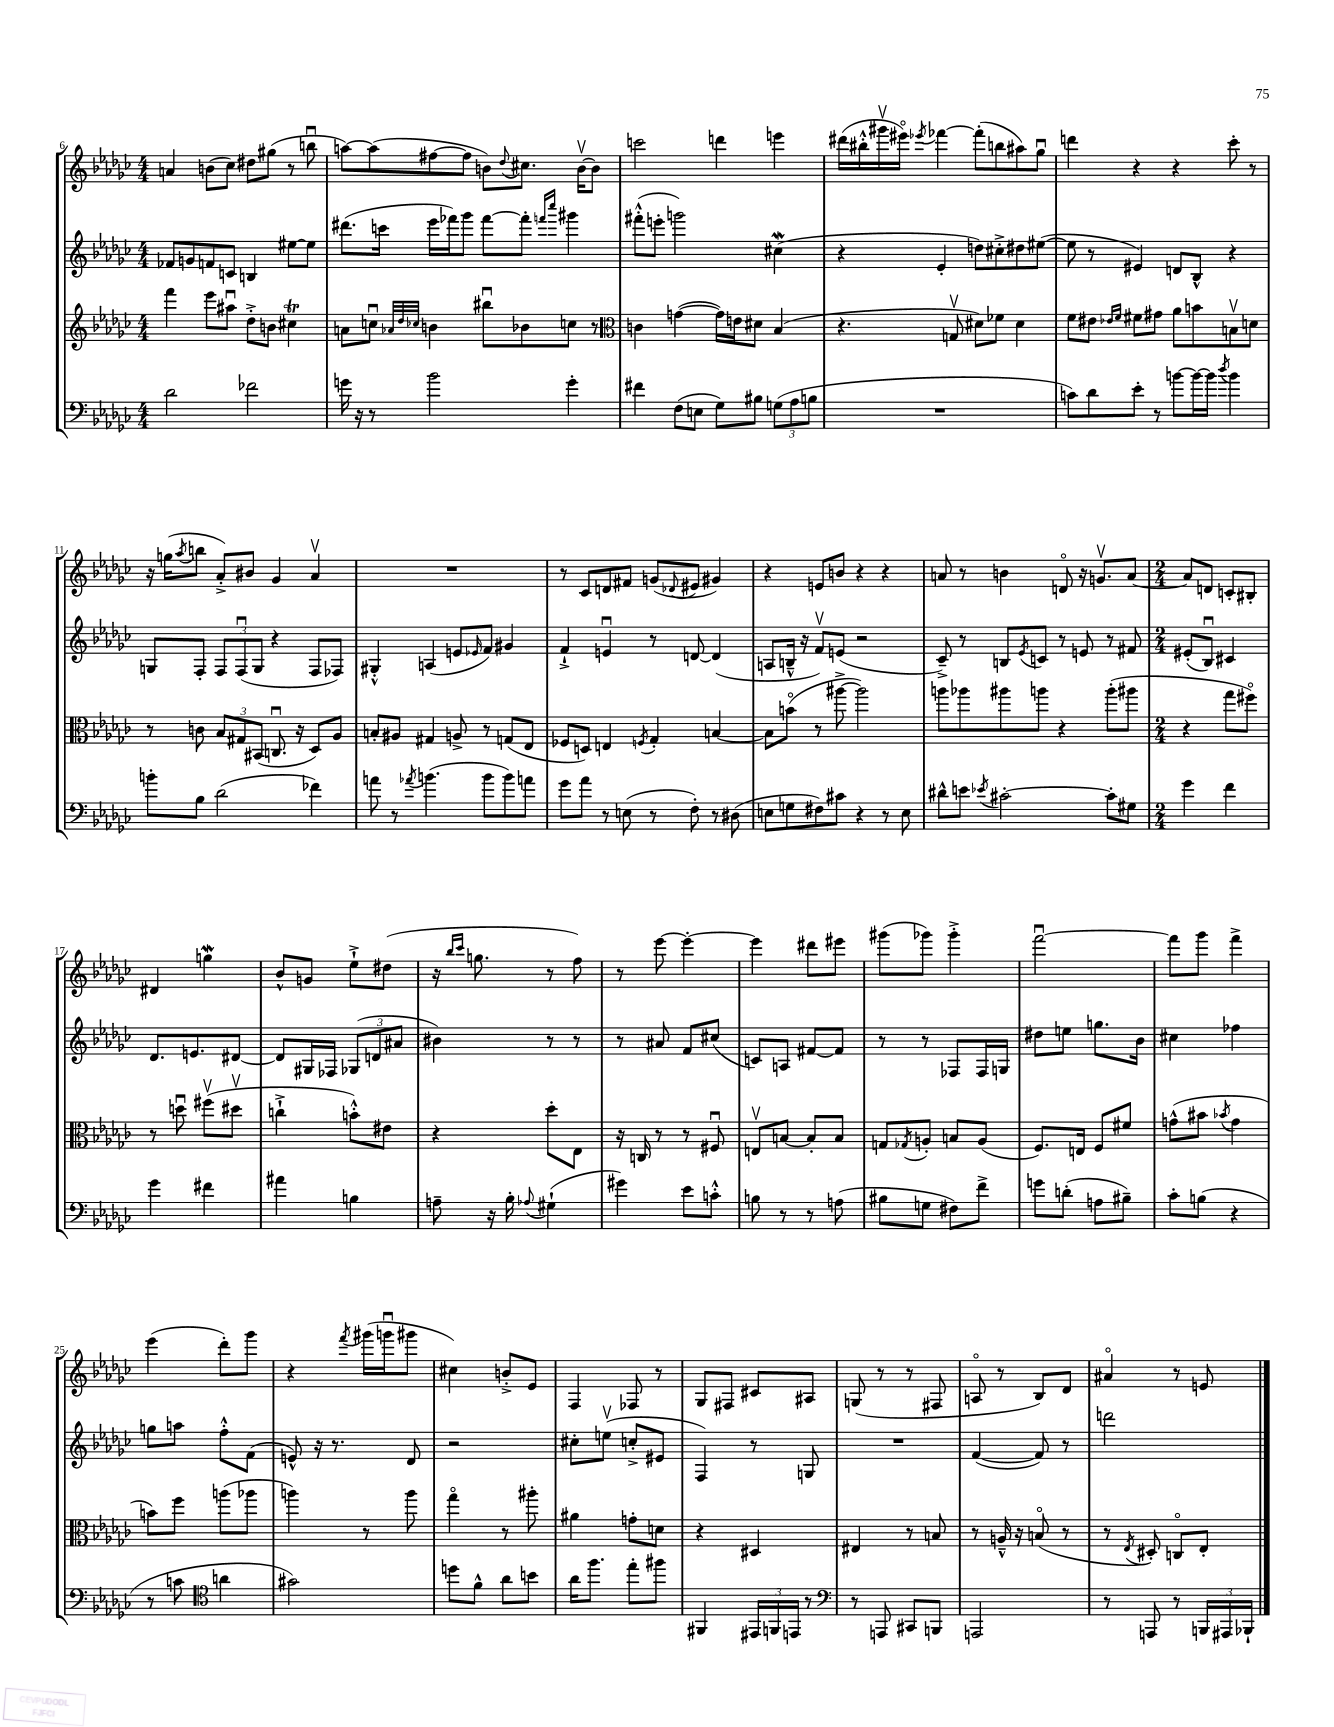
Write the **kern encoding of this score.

**kern	**kern	**kern	**kern
*staff4	*staff3	*staff2	*staff1
*clefF4	*clefG2	*clefG2	*clefG2
*k[b-e-a-d-g-c-]	*k[b-e-a-d-g-c-]	*k[b-e-a-d-g-c-]	*k[b-e-a-d-g-c-]
*M4/4	*M4/4	*M4/4	*M4/4
2d-\	4fff\	8f-/L	4a/
.	.	8g/	.
.	8eee-\L	8f/	(8b\L
.	8aa#u\J	8c/J	8cc-\J)
2f-\	8dd-'^\L	4B/	8dd#\L
.	8b\J	.	(8gg#\J
.	4cc#\	[8ee#\L	8r
.	.	8ee#\]J	8bbu\
=	=	=	=
16g\	8a\L	(8.ddd#\L	[8aa\L)
16r	.	.	.
8r	8ccu\J	.	(8aa\]
.	.	16ccc\Jk	.
.	32qqa-/LLL	.	.
.	32qqdd-/	.	.
.	32qqcc-/JJJ	.	.
2b-\	4b\	16eee-\LL	[8ff#\
.	.	16fff-\J)	.
.	.	8ggg-\J	8ff#\]J
.	8bb#u\L	[8fff-\L	8b\L)
.	.	.	8qqdd-/
.	8b-\	8fff-'\]J	8.cc#\J
.	.	16qqfff/LL	.
.	.	16qqcccc-/JJ	.
4g'\	8cc\J	4ggg#\	.
.	.	.	[16bv\LK
.	8r	.	8b\]J
=	=	=	=
*	*clefC3	*	*
4f#\	4c\	(8fff#'^^\L	2ccc\
.	.	8eee'\J	.
(8F\L	([4g\	2ggg\)	.
8E\J	.	.	.
8G-\L)	16g\]LL)	.	4ddd\
.	16e\J	.	.
8B#\J	8d#\J	.	.
(12G\L	(4B-/	(4cc#\	4eee\
12A-\	.	.	.
12B\J	.	.	.
=	=	=	=
1r	4.r	4r	(16ddd#\LL
.	.	.	16bb#'^^\
.	.	.	16ggg#v\
.	.	.	16eee#o\JJ)
.	.	.	8qeee-/
.	.	4e-'/	[4fff-\
.	8Gv/	.	.
.	8d#\L)	8dd\L)	(8fff-'\]L
.	8f-\J	8cc#'^\	8bb\
.	4d#\	8dd#\	8aa#\)
.	.	([8ee#\J	8gg-u\J
=	=	=	=
8c\L)	8f\L	8ee#\]	4ddd\
8d-\	8e#\J	8r	.
.	16qqe-/LL	.	.
.	16qqf/JJ	.	.
8e-'\J	8f#\L	4e#/)	4r
8r	8g#\J	.	.
[8b\L	8a-\L	8d/L	4r
16b\_L	8b\	8B-^^/J	.
16b\]JJ	.	.	.
8qdd-/	.	.	.
4b\	8Bv\	4r	8ccc-'\
.	8d\J	.	8r
=	=	=	=
8b'\L	8r	8G/L	16r
.	.	.	(16gg\LK
.	.	.	8qaa-/
8B-\J	8c\	8F'/J	8bb\J
(2d-\	12B-/L	12F/L	8a-'^/L)
.	12G#/	(12Fu/	.
.	.	.	8b#/J
.	(12BB#/J	12G/J	.
.	8.Cu/	4r	4g-/
.	16r	.	.
4f-\)	8D-/L)	8F/L	4a-v/
.	8A-/J	8F-/J)	.
=	=	=	=
8a\	8B'/L	4G#'^^/	1r
8r	8A#/J	.	.
8qa-/	.	.	.
(4.b\	4G#/	(4A/	.
.	8A^/	8e/L	.
.	.	16qqe-/	.
8b\L	8r	8f/J)	.
8b\)	(8G/L	4g#/	.
8a\J	8E-/J	.	.
=	=	=	=
8g-\L	8F-/L	4f`^/	8r
8a-\J	8D/J)	.	8c-/L
8r	4E/	4eu/	8d/
(8E\	.	.	8f#/J
.	8qF/	.	.
8r	4G-'/	8r	(8g/L
.	.	.	8qqd-/
8F'\)	.	[8d/	8e#/J
8r	[4B/	(4d/]	4g#/)
(8D#\	.	.	.
=	=	=	=
8E\L	8B\]L	8A/L	4r
8G\	(8bo\J	16B~^^/Jk	.
.	.	16r	.
8F#\)	8r	8fv/L)	8e/L
8c#\J	[8aa#^\	(8e/J	8b/J
4r	2aa#\])	2r	4r
8r	.	.	4r
8E\	.	.	.
=	=	=	=
8d#^^\L	8aa\L	8c-~^/)	8a/
8e\J	8aa-\	8r	8r
8qe-/	.	.	.
[2c#'\	8aa#\	8B/L	4b\
.	.	8qe-/	.
.	8aa\J	8c/J	.
.	4r	8r	8do/
.	.	8e/	16r
.	.	.	8.gv/L
8c#'\]L	(8aa'\L	8r	.
8G#\J	8aa#\J	8f#/	[8a/J
=	=	=	=
*M2/4	*M2/4	*M2/4	*M2/4
4g-\	4r	(8e#'/L	8a/]L
.	.	8B-u/J)	8d/J
4f\	8gg-\L	4c#/	8c'/L
.	8ff#o\J)	.	8B#'/J
=	=	=	=
4g-\	8r	8.d-/L	4d#/
.	8ddu\	.	.
.	.	8.e/	.
4f#\	(8ff#v\L	.	4gg\
.	8dd#v\J	[8d#/J	.
=	=	=	=
4a#\	4cc`^\	8d#/]L	8b-^^/L
.	.	16G#/L	8g/J
.	.	16F-/JJ	.
4B\	8b'^^\L)	(12G-/L	8ee-`^\L
.	.	12d/	.
.	8e#\J	.	(8dd#\J
.	.	12a#/J	.
=	=	=	=
8A~\	4r	4b#\)	16r
.	.	.	16qqbb-/LL
.	.	.	16qqccc-/JJ
.	.	.	8.gg\
16r	.	.	.
16B-'\	.	.	.
8qqA-/	.	.	.
(4G#`\	8dd-'\L	8r	8r
.	8E-\J	8r	8ff\)
=	=	=	=
4g#\)	16r	8r	8r
.	16C/	.	.
.	8r	8a#/	[8eee-\
8e-\L	8r	8f/L	4eee-'\_
8c'^^\J	8F#u/	(8cc#/J	.
=	=	=	=
8B\	8Ev/L	8c/L)	4eee-\]
8r	[8B/J	8A/J	.
8r	8B'/]L	[8f#/L	8ddd#\L
(8A\	8B/J	8f#/]J	8eee#\J
=	=	=	=
8B#\L	8G/L	8r	(8ggg#\L
.	8qG-/	.	.
8G\J	8A'/J	8r	8ggg-\J)
8F#\L)	8B/L	8F-/L	4ggg-'^\
8f^\J	(8A/J	16F-/L	.
.	.	16G/JJ	.
=	=	=	=
8g\L	8.F/L)	8dd#\L	[2fffu\
(8d'\J	.	8ee\J	.
.	16E/Jk	.	.
8A\L	8F/L	8.gg\L	.
8B#~\J)	8f#/J	.	.
.	.	16b-\Jk	.
=	=	=	=
8c-'\L	(8g^^\L	4cc#\	8fff\]L
(8B\J	8b#\J	.	8ggg-\J
.	8qb-/	.	.
4r	4g\	4ff-\	4fff^\
=	=	=	=
8r	8b\L)	8gg\L	(4eee-\
8c\	8ff\J	8aa\J	.
*clefC4	*	*	*
4a\	(8aa\L	8ff'^^\L	8ddd-'\L)
.	8aa-\J	(8f\J	8ggg-\J
=	=	=	=
2g#\)	4aa\)	8e^^/)	4r
.	.	16r	.
.	.	8.r	.
.	.	.	8qfff/
.	8r	.	(16ggg#\LL
.	.	.	16gggu\J
.	8aa\	8d-/	8ggg#\J
=	=	=	=
8dd\L	4gg-o\	2r	4cc#\)
8f^^\J	.	.	.
8a-\L	8r	.	8b'^/L
8b\J	8aa#'\	.	8e-/J
=	=	=	=
16a-\LK	4a#\	8cc#'\L	4F/
8.ff\J	.	.	.
.	.	(8eev\J	.
8ee-'\L	8g'\L	8cc'^/L	8F-/
8ff#\J	8d\J	8e#/J	8r
=	=	=	=
4FF#/	4r	4F/)	8G-/L
.	.	.	8F#/J
24EE#/LL	4D#/	8r	8c#/L
24FF/	.	.	.
24EE/JJ	.	.	.
8r	.	8G/	8A#/J
=	=	=	=
*clefF4	*	*	*
8r	4E#/	2r	(8G/
8AAA/	.	.	8r
8CC#/L	8r	.	8r
8BBB/J	8B/	.	8F#/
=	=	=	=
2AAA/	8r	([4f/	8Ao/
.	16A~^^/	.	8r
.	16r	.	.
.	(8Bo/	8f/])	8B-/L)
.	8r	8r	8d-/J
=	=	=	=
8r	8r	2ddd\	4a#o/
.	8qE-/	.	.
8AAA/	8D#'/)	.	.
8r	8Co/L	.	8r
24BBB/LL	8E-'/J	.	8e/
24AAA#/	.	.	.
24BBB-`/JJ	.	.	.
==	==	==	==
*-	*-	*-	*-
